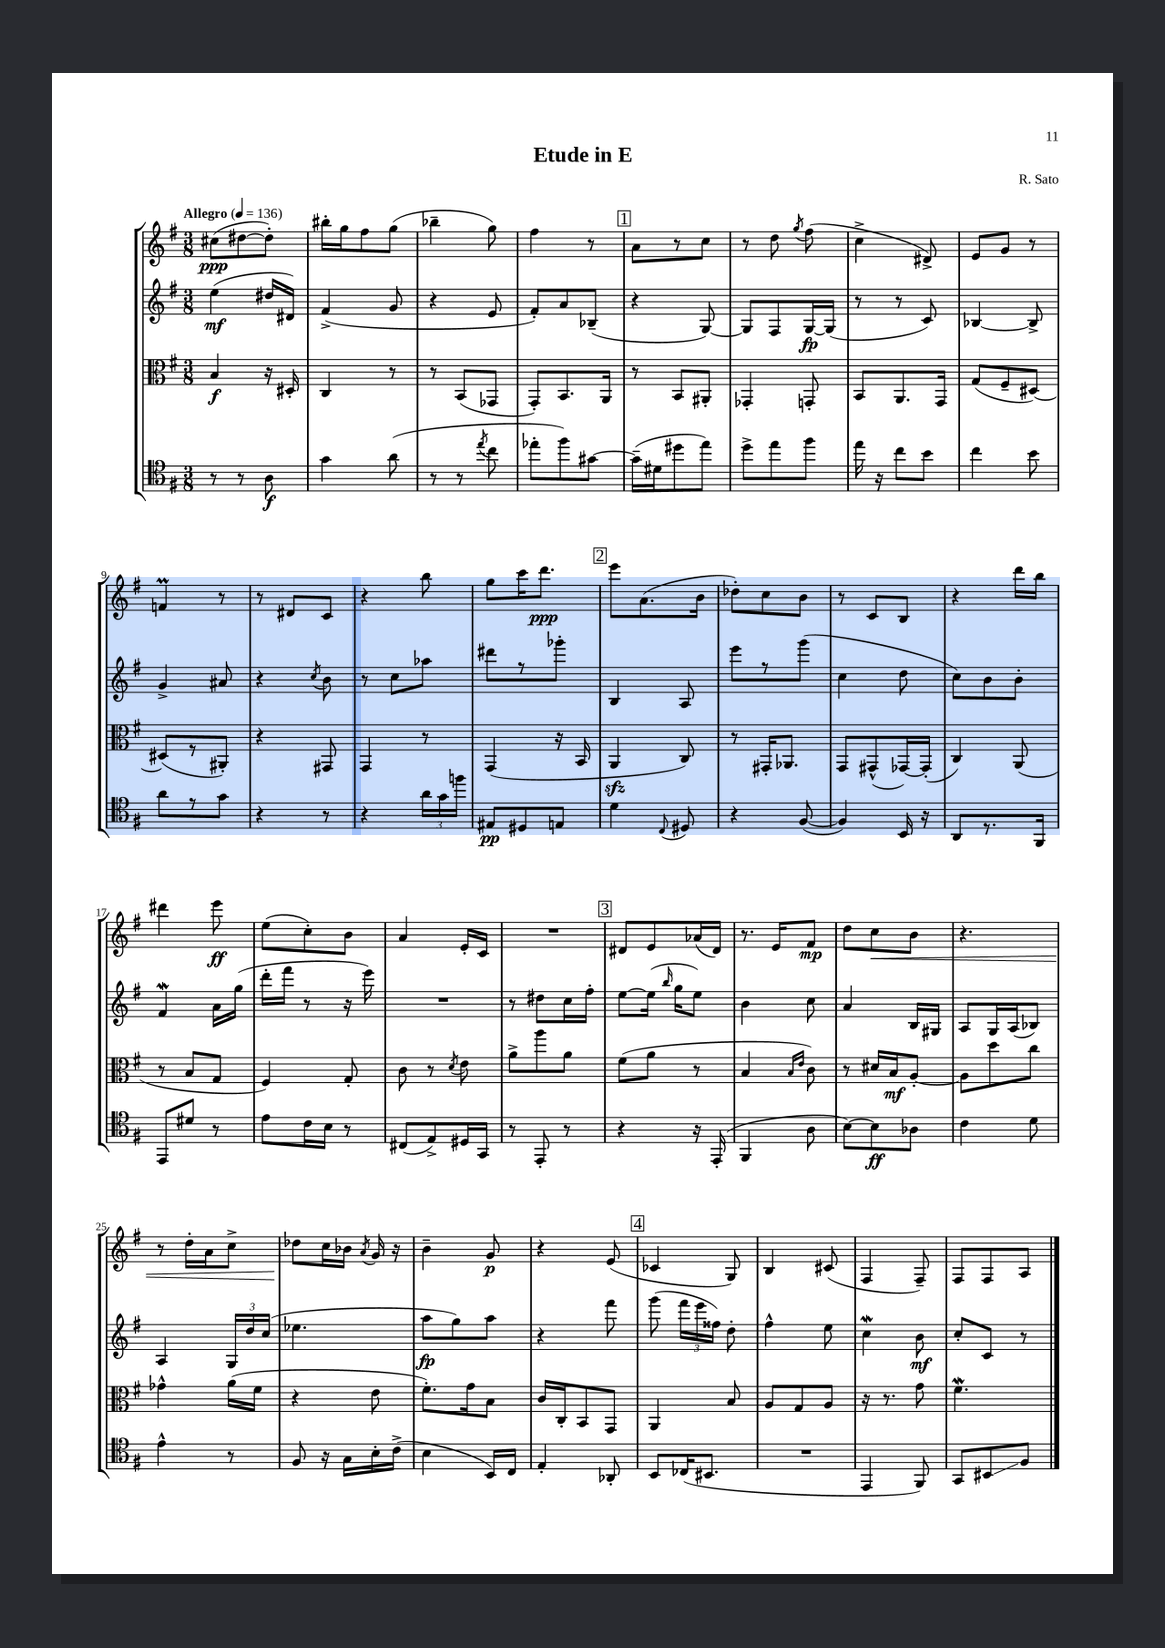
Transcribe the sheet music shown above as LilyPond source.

\header { title = "Etude in E" composer = "R. Sato" }
<<
\new StaffGroup <<
\new Staff = "s0" {
    \clef treble \key g \major \numericTimeSignature \time 3/8 \tempo "Allegro" 4 = 136
    \autoBeamOff cis''8[\ppp( dis''8~ dis''8]-.) |
    bis''16[-. g''16 fis''8 g''8]( |
    bes''4-- g''8) |
    fis''4 r8 |
    \mark \markup { \box "1" } a'8[ r8 c''8] |
    r8 d''8 \acciaccatura { g''8 } fis''8( |
    c''4-> dis'8->) |
    e'8[ g'8] r8 |
    f'4\prall r8 |
    r8 dis'8[ c'8] |
    r4 b''8 |
    g''8[ c'''16 d'''8.]\ppp |
    \mark \markup { \box "2" } e'''8[ a'8.( b'16] |
    des''8[-.) c''8 b'8] |
    r8 c'8[ b8] |
    r4 d'''16[ b''16] |
    dis'''4 e'''8\ff |
    e''8[( c''8-.) b'8] |
    a'4 e'16[-. c'16] |
    R4. |
    \mark \markup { \box "3" } dis'8[ e'8 aes'16( dis'16]) |
    r8. e'16[ fis'8]\mp |
    d''8[ c''8\< b'8] |
    r4. |
    r8 d''16[-. a'16 c''8]-> |
    des''8[\! c''16 bes'16] \acciaccatura { a'8 } g'16 r16 |
    b'4-- g'8\p |
    r4 e'8( |
    \mark \markup { \box "4" } ces'4 g8) |
    b4 cis'8( |
    fis4 fis8--) |
    fis8[ fis8 a8] \bar "|." |
}
\new Staff = "s1" {
    \clef treble \key g \major \numericTimeSignature \time 3/8
    \autoBeamOff e''4\mf( dis''16[ dis'16]) |
    fis'4->( g'8 |
    r4 e'8 |
    fis'8[-.) a'8 bes8]--( |
    \mark \markup { \box "1" } r4 g8~) |
    g8[ fis8 g16~\fp g16]( |
    r8 r8 c'8) |
    bes4~ bes8-> |
    g'4-> ais'8 |
    r4 \acciaccatura { c''8 } b'8 |
    r8 c''8[ aes''8] |
    dis'''8[ r8 ges'''8]-. |
    \mark \markup { \box "2" } b4 a8 |
    e'''8[ r8 g'''8]( |
    c''4 d''8 |
    c''8[) b'8 b'8]-. |
    fis'4\mordent a'16[ g''16]( |
    d'''16[-. fis'''16] r8 r16 e'''16) |
    R4. |
    r8 dis''8[ c''16 fis''16]-. |
    \mark \markup { \box "3" } e''8[~ e''16]( \grace { b''16 } g''16[ e''8]) |
    b'4 c''8 |
    a'4 b16[ gis16] |
    a8[ g16 a16( bes8]) |
    a4 \tuplet 3/2 { g16[ d''16 c''16]( } |
    ees''4. |
    a''8[\fp g''8) a''8] |
    r4 fis'''8 |
    \mark \markup { \box "4" } g'''8( \tuplet 3/2 { fis'''16[ e'''16 fisis''16]) } d''8-. |
    fis''4-^ e''8 |
    c''4\mordent b'8\mf |
    c''8[-. c'8] r8 \bar "|." |
}
\new Staff = "s2" {
    \clef alto \key g \major \numericTimeSignature \time 3/8
    \autoBeamOff b4\f r16 dis16-. |
    c4 r8 |
    r8 b,8[( ges,8] |
    g,8[-.) b,8. a,16] |
    \mark \markup { \box "1" } r8 b,8[ ais,8]-. |
    ges,4-. g,8-. |
    b,8[ a,8. g,16] |
    g8[( fis8-- dis8]~) |
    dis8[( r8 ais,8]-.) |
    r4 gis,8 |
    g,4 r8 |
    g,4( r16 b,16 |
    \mark \markup { \box "2" } a,4\sfz c8) |
    r8 gis,16[-. aes,8.] |
    g,8[ gis,8-^( ges,16~) ges,16]-.( |
    c4) a,8( |
    r8 b8[ g8] |
    fis4) g8-. |
    c'8 r8 \acciaccatura { d'8 } e'8 |
    a'8[-> a''8 a'8] |
    \mark \markup { \box "3" } fis'8[( a'8] r8 |
    b4 \grace { b16[ e'16] } c'8) |
    r8 dis'16[ b16\mf a8]~-. |
    a8[ d''8 c''8] |
    ges'4-^ a'16[( fis'16] |
    r4 e'8 |
    fis'8.[-.) g'16 b8] |
    c'16[ c16-. b,8 g,8] |
    \mark \markup { \box "4" } a,4 b8 |
    a8[ g8 a8] |
    r16 r8. g'8 |
    fis'4.\mordent \bar "|." |
}
\new Staff = "s3" {
    \clef tenor \key g \major \numericTimeSignature \time 3/8
    \autoBeamOff r8 r8 a8\f |
    g'4 a'8( |
    r8 r8 \acciaccatura { e''8 } c''8 |
    ees''8[-. fis''8) gis'8]~ |
    \mark \markup { \box "1" } gis'16[--( dis'16 dis''8 e''8]) |
    d''8[-> e''8 fis''8] |
    e''16 r16 c''8[ b'8] |
    c''4 b'8 |
    a'8[ r8 g'8] |
    r4 r8 |
    r4 \tuplet 3/2 { a'16[ g'16 f''16] } |
    eis8[\pp dis8 e8] |
    \mark \markup { \box "2" } d'4 \appoggiatura { c8 } dis8 |
    r4 fis8~( |
    fis4) b,16 r16 |
    a,8[ r8. fis,16] |
    e,8[ dis'8] r8 |
    e'8[ c'16 b16] r8 |
    cis8[( e8->) dis16 g,16] |
    r8 e,8-. r8 |
    \mark \markup { \box "3" } r4 r16 e,16-.( |
    fis,4 a8 |
    b8[~) b8\ff aes8] |
    c'4 d'8 |
    e'4-^ r8 |
    fis8 r16 g16[ b16-. c'16]->( |
    b4 b,16[) c16] |
    e4-. aes,8-. |
    \mark \markup { \box "4" } b,8[ ces16( bis,8.] |
    R4. |
    e,4 fis,8) |
    g,8[ bis,8\glissando fis8] \bar "|." |
}
>>
>>
